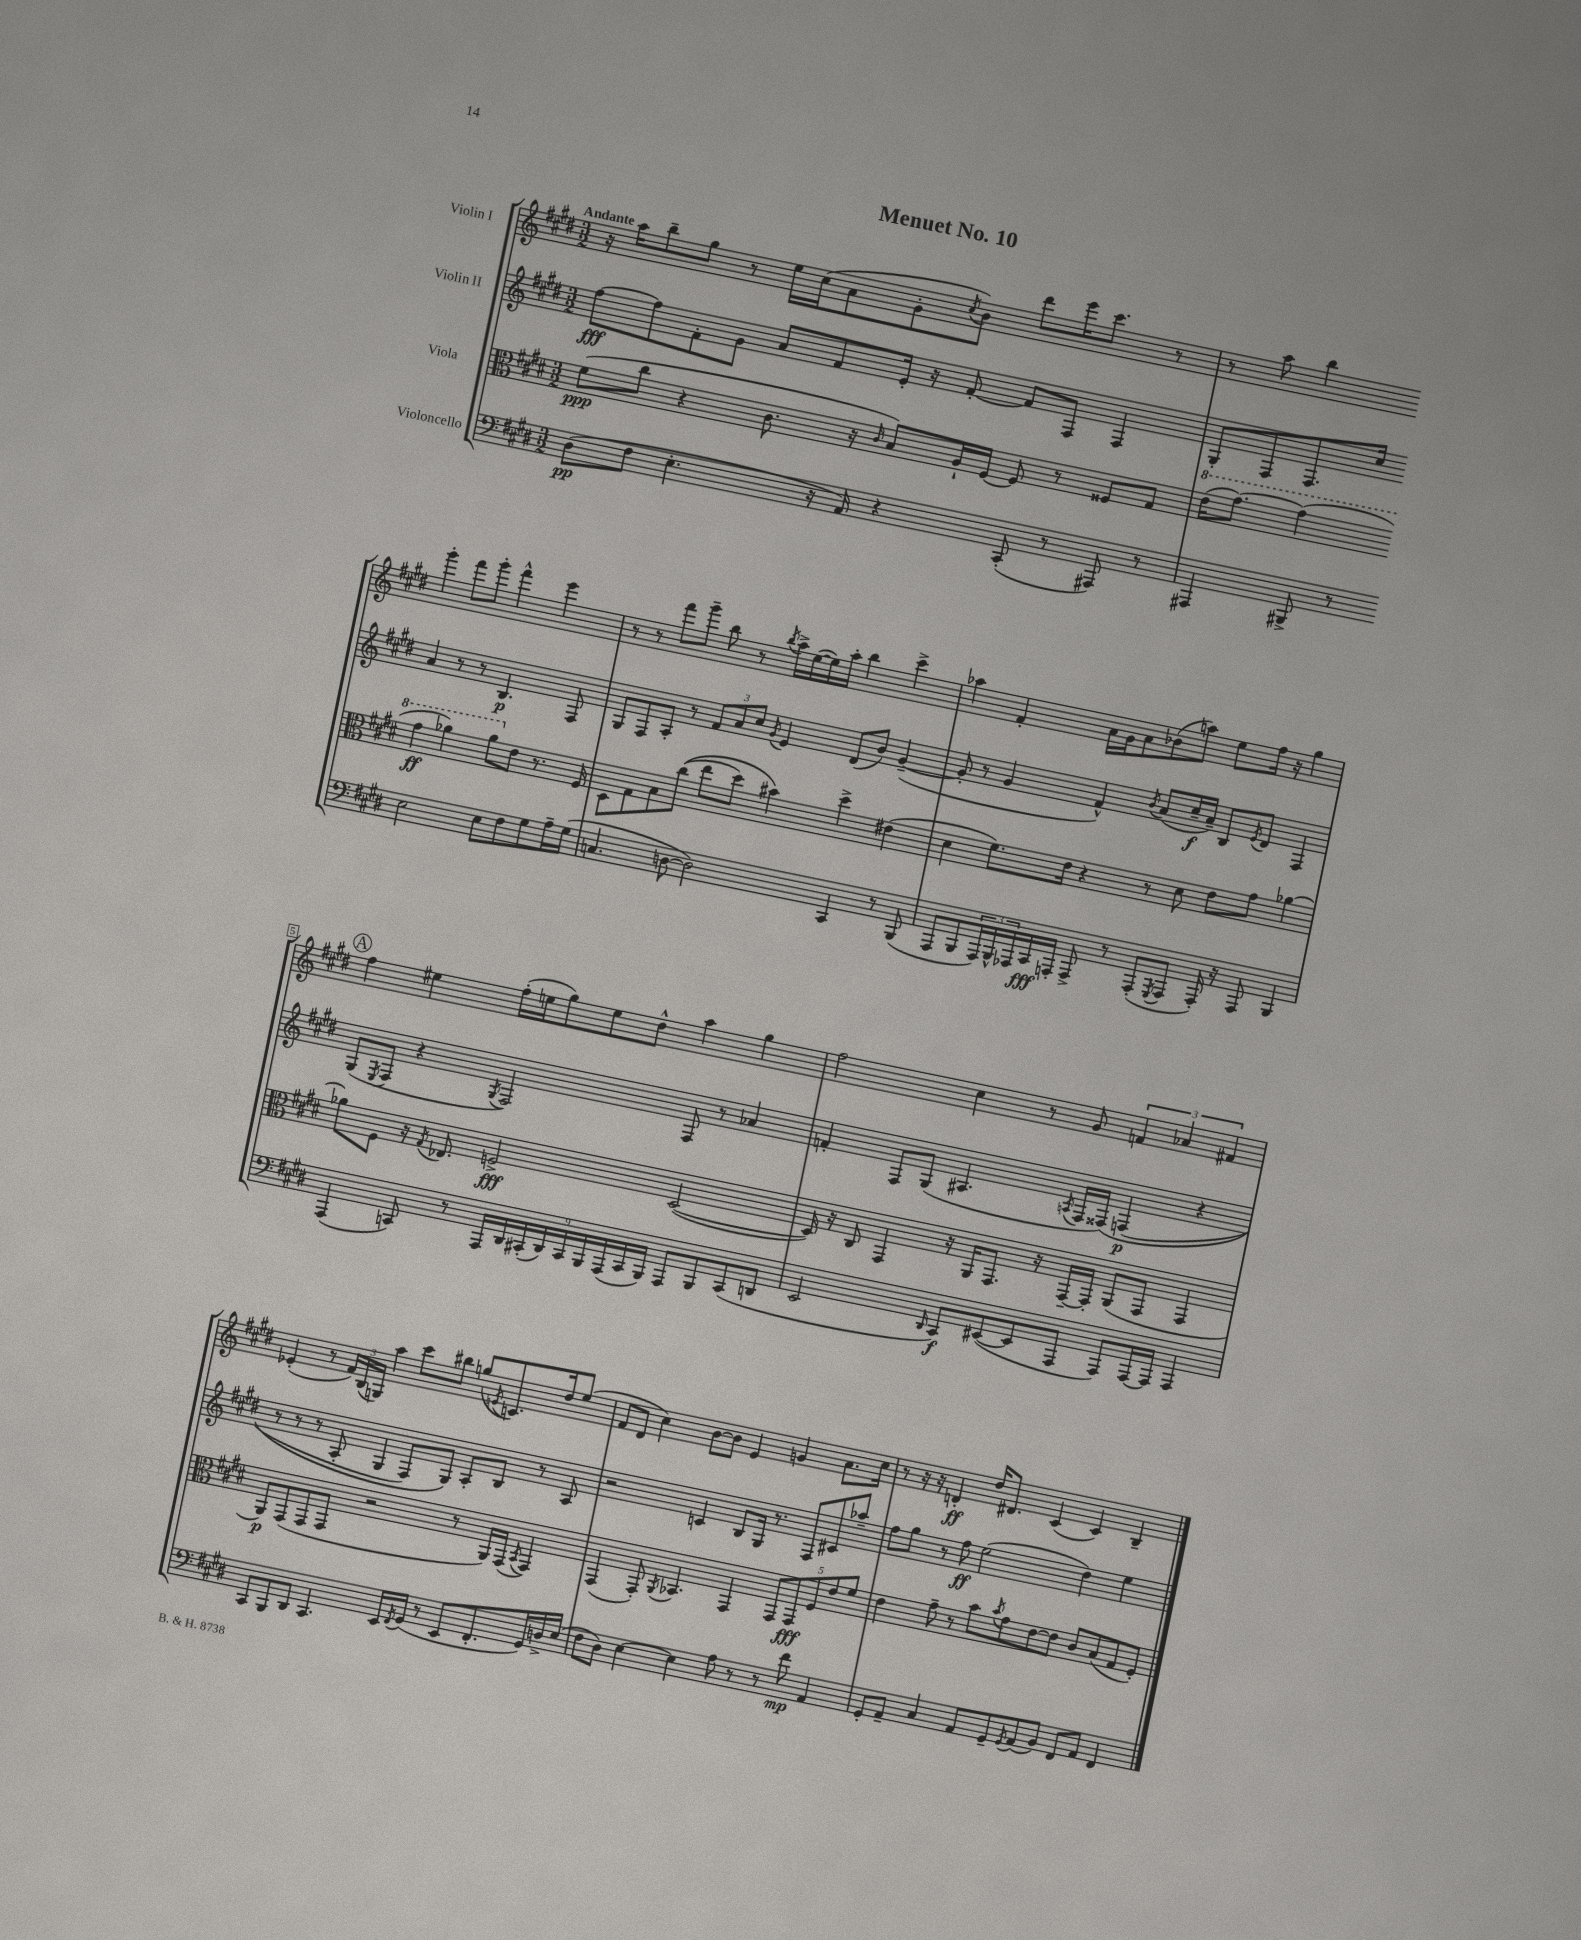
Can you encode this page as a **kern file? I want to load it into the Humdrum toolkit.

**kern	**dynam	**kern	**dynam	**kern	**dynam	**kern	**dynam
*part4	*part4	*part3	*part3	*part2	*part2	*part1	*part1
*staff4	*staff4	*staff3	*staff3	*staff2	*staff2	*staff1	*staff1
*I"Violoncello	*	*I"Viola	*	*I"Violin II	*	*I"Violin I	*
*clefF4	*	*clefC3	*	*clefG2	*	*clefG2	*
*k[f#c#g#d#]	*	*k[f#c#g#d#]	*	*k[f#c#g#d#]	*	*k[f#c#g#d#]	*
*M3/2	*	*M3/2	*	*M3/2	*	*M3/2	*
=1	=1	=1	=1	=1	=1	=1	=1
!	!	!	!	!	!	!LO:TX:a:B:t=Andante	!
(8D#\L	pp	(8f#\L	ppp	[8ff#\L	fff	16r	.
.	.	.	.	.	.	16aa\KL	.
8F#\J	.	8cc#\J	.	8ff#\]	.	8bb~\	.
4.E'\	.	4r	.	8f#'\	.	8gg#\J	.
.	.	.	.	8g#\J	.	8r	.
.	.	8.c#\	.	8a/L	.	16ee\LL	.
.	.	.	.	.	.	(16cc#\J	.
16r	.	.	.	8f#/	.	8a\	.
16AA/)	.	16r	.	.	.	.	.
.	.	16qqc#/	.	.	.	.	.
4r	.	8B/L)	.	16e'/Jk	.	8g#'\	.
.	.	.	.	16r	.	.	.
.	.	.	.	.	.	8qcc#/	.
.	.	16A`/L	.	[8f#'/	.	8b\J)	.
.	.	[16F#/JJ	.	.	.	.	.
(8CC#'/	.	8F#/]	.	8f#/L]	.	8ddd#\L	.
8r	.	8r	.	8F#/J	.	16eee\K	.
.	.	.	.	.	.	8.ccc#\J	.
8AAA#X/)	.	8F##X/L	.	4F#/	.	.	.
8r	.	8G#/J	.	.	.	8r	.
=2	=2	=2	=2	=2	=2	=2	=2
*	*	*8va	*	*	*	*	*
4AAA#X/	.	(16ee\KL	.	8G#'/L	.	8r	.
.	.	[8.gg#\J)	.	.	.	.	.
.	.	.	.	8F#/	.	8aa\	.
8BBB#X^/	.	(4gg#\]	.	8.F#/	.	4bb\	.
8r	.	.	.	.	.	.	.
.	.	.	.	16cc#/Jk	.	.	.
2E\	.	4gg#\	ff	4a/	.	4ggg#'\	.
.	.	4aa-X\)	.	8r	.	8fff#\L	.
.	.	.	.	8r	.	8ggg#'\J	.
8E\L	.	8aa-\L	.	4.B/	p	4fff#^^\	.
*	*	*X8va	*	*	*	*	*
8F#\	.	8e\J	.	.	.	.	.
8G#\	.	8.r	.	.	.	4eee\	.
16A~\L	.	.	.	8F#/	.	.	.
(16G#\JJ	.	16F#/	.	.	.	.	.
!!LO:LB:g=z
=3	=3	=3	=3	=3	=3	=3	=3
4.Cn/	.	8D#\L	.	8G#/L	.	8r	.
.	.	8G#\	.	8F#/	.	8r	.
.	.	8B\	.	8A'/J	.	8fff#\L	.
[8Dn\	.	((8cc#\J	.	8r	.	8ggg#~\J	.
2D\])	.	8ee\L	.	12f#/L	.	8bb\	.
.	.	.	.	12a/	.	.	.
.	.	8dd#\J)	.	.	.	8r	.
.	.	.	.	12cc#/J	.	.	.
.	.	.	.	8qg#/	.	8qbb/	.
.	.	4b#X\)	.	4e/	.	16aa^\LL	.
.	.	.	.	.	.	([16ee\	.
.	.	.	.	.	.	16ee\])	.
.	.	.	.	.	.	16aa'\JJ	.
4CC#/	.	4dd#^\	.	(8d#/L	.	4bb\	.
.	.	.	.	8b/J)	.	.	.
8r	.	(4e#X\	.	([4g#~/	.	4ccc#^\	.
(8BBB/	.	.	.	.	.	.	.
=4	=4	=4	=4	=4	=4	=4	=4
8AAA/L	.	4d#\	.	8g#'/]	.	4aa-X\	.
8BBB/	.	.	.	8r	.	.	.
24AAA/L)	.	8.f#\L)	.	4g#/	.	4f#'/	.
24BBB^^/	.	.	.	.	.	.	.
24AAA-X/	.	.	.	.	.	.	.
16CC#/	fff	.	.	.	.	.	.
16AAAn'/JJ	.	16e\Jk	.	.	.	.	.
8AAA^/	.	4r	.	4f#^^/)	.	16a\LL	.
.	.	.	.	.	.	16g#\J	.
8r	.	.	.	.	.	8a\	.
.	.	.	.	8qb/	.	.	.
(8AAA'/L	.	8r	.	(8a/L	.	(8b-X\	.
8qGGG#/	.	.	.	.	.	.	.
8AAA/J	.	8d#\	.	16cc#~/L	f	8aan\J)	.
.	.	.	.	16a~/JJ)	.	.	.
16AAA'/)	.	8e\L	.	8B/L	.	8ee\L	.
16r	.	.	.	.	.	.	.
.	.	.	.	8qe/	.	.	.
8AAA/	.	8g#\J	.	8d#/J	.	16ff#\Jk	.
.	.	.	.	.	.	16r	.
4BBB/	.	[4a-X\	.	4F#/	.	4gg#\	.
!!LO:LB:g=z
!!LO:REH:place=s1:t=A
=5	=5	=5	=5	=5	=5	=5	=5
(4AAA/	.	8a-X\L]	.	(8G#/L	.	4ff#\	.
.	.	.	.	8qE/	.	.	.
.	.	8F#\J	.	8F#/J	.	.	.
8CCn/)	.	16r	.	4r	.	4ee#X\	.
.	.	8qG#/	.	.	.	.	.
.	.	8.E-X/	.	.	.	.	.
8r	.	.	.	.	.	.	.
.	.	.	.	8qG#/	.	.	.
18AAA/LL	.	2Fn^/	fff	2F#/)	.	(16ff#'\LL	.
18DD#/	.	.	.	.	.	.	.
.	.	.	.	.	.	16een\J	.
(18CC#X'/	.	.	.	.	.	.	.
.	.	.	.	.	.	8gg#\)	.
18DD#/)	.	.	.	.	.	.	.
18CC#/	.	.	.	.	.	.	.
.	.	.	.	.	.	8ee\	.
18BBB/	.	.	.	.	.	.	.
(18AAA/	.	.	.	.	.	.	.
.	.	.	.	.	.	8dd#^^\J	.
18CC#/	.	.	.	.	.	.	.
18BBB/JJ)	.	.	.	.	.	.	.
8AAA/L	.	([2D#/	.	8F#/	.	4aa\	.
8BBB/	.	.	.	8r	.	.	.
(8CC#/	.	.	.	4a-X/	.	4gg#\	.
8DDn/J	.	.	.	.	.	.	.
=6	=6	=6	=6	=6	=6	=6	=6
2EE/	.	16D#/])	.	4fn'/	.	2ff#\	.
.	.	16r	.	.	.	.	.
.	.	8C#/	.	.	.	.	.
.	.	4GG#/	.	8F#/L	.	.	.
.	.	.	.	(8G#/J	.	.	.
16qqDD#/	.	.	.	.	.	.	.
8CC#/L)	f	16r	.	4.A#X/	.	4cc#\	.
.	.	16AA/KL	.	.	.	.	.
([8EE#X/	.	8.GG#/J	.	.	.	.	.
8EE#/]	.	.	.	.	.	8r	.
.	.	16r	.	.	.	.	.
.	.	.	.	8qAn/	.	.	.
8AAA/J	.	[16GG#~/LL	.	16F#/LL	.	8g#/	.
.	.	16GG#'/JJ]	.	(16F##X/JJ)	.	.	.
8AAA/L)	.	(8AA/L	.	(4Fn/	p	6fn/	.
[16AAA/L	.	8GG#/J	.	.	.	.	.
.	.	.	.	.	.	6a-X/	.
16AAA/JJ]	.	.	.	.	.	.	.
4AAA/	.	4GG#/	.	4r	.	.	.
.	.	.	.	.	.	6f#X/	.
!!LO:LB:g=z
=7	=7	=7	=7	=7	=7	=7	=7
8CC#/L	.	8AA/L)	p	8r	.	(4e-X'/	.
8BBB/	.	(8GG#/	.	8r	.	.	.
8DD#/J	.	8GG#/	.	8r	.	8r	.
4.CC#/	.	8GG#/J	.	8A'/	.	24f#/LL)	.
.	.	.	.	.	.	(24B/	.
.	.	.	.	.	.	24Gn/JJ)	.
.	.	2r	.	4G#/	.	4aa\	.
16EE/LL	.	.	.	8F#/L)	.	8ccc#\L	.
8qFF#/	.	.	.	.	.	.	.
(16GG#/JJ	.	.	.	.	.	.	.
8r	.	.	.	8G#/J)	.	8bb#X\J	.
8EE/L	.	8r	.	8A'/L	.	(8ggn/L	.
.	.	.	.	.	.	8qen/	.
8.FF#'/	.	16AA/LL)	.	8B/J	.	8.cn/)	.
.	.	(16GG#/JJ	.	.	.	.	.
.	.	8qBB/	.	.	.	.	.
.	.	4GG#/)	.	8r	.	.	.
16GG#/L)	.	.	.	.	.	16dd#/k	.
16Dn^/	.	.	.	8A/	.	(8ee/J	.
(16E/JJ	.	.	.	.	.	.	.
=8	=8	=8	=8	=8	=8	=8	=8
8F#\L	.	(4GG#/	.	2r	.	8f#/L	.
8D#\J)	.	.	.	.	.	8d#/J	.
[4E\	.	8GG#'/)	.	.	.	4cc#\)	.
.	.	8qAA/	.	.	.	.	.
.	.	4.BB-X/	.	.	.	.	.
4E\]	.	.	.	4cn/	.	[8b\L	.
.	.	.	.	.	.	8b\J]	.
8A\	.	4GG#/	.	8B/L	.	4e/	.
8r	.	.	.	16G#/Jk	.	.	.
.	.	.	.	8.r	.	.	.
8r	.	10GG#/L	.	.	.	4gn/	.
.	.	10GG#/	fff	.	.	.	.
8f#\	mp	.	.	8F#/L	.	.	.
.	.	10F#/	.	.	.	.	.
4AA/	.	.	.	8c#X/	.	8.a\L	.
.	.	10e/	.	.	.	.	.
.	.	.	.	8aa-X~/J	.	.	.
.	.	10f#/J	.	.	.	.	.
.	.	.	.	.	.	16cc#\Jk	.
=9	=9	=9	=9	=9	=9	=9	=9
8GG#'/L	.	4e\	.	8ff#\L	.	8r	.
8AA~/J	.	.	.	8gg#\J	.	16r	.
.	.	.	.	.	.	16r	.
4C#/	.	8g#~\	.	8r	.	4dn'/	ff
.	.	8r	.	8ff#\	ff	.	.
8AA/L	.	8b\L	.	(2ee\	.	16dd#/KL	.
.	.	.	.	.	.	8.d#X/J	.
.	.	8qb/	.	.	.	.	.
8GG#~/	.	8g#\	.	.	.	.	.
8qGG#/	.	.	.	.	.	.	.
(8AA/	.	[8e\	.	.	.	(4c#/	.
8BB/J)	.	8e\J]	.	.	.	.	.
8FF#/L	.	8c#/L	.	4dd#\)	.	4c#/)	.
8AA/J	.	(8B/	.	.	.	.	.
4FF#/	.	8G#/	.	4ee\	.	4B~/	.
.	.	8F#'/J)	.	.	.	.	.
==	==	==	==	==	==	==	==
*-	*-	*-	*-	*-	*-	*-	*-
